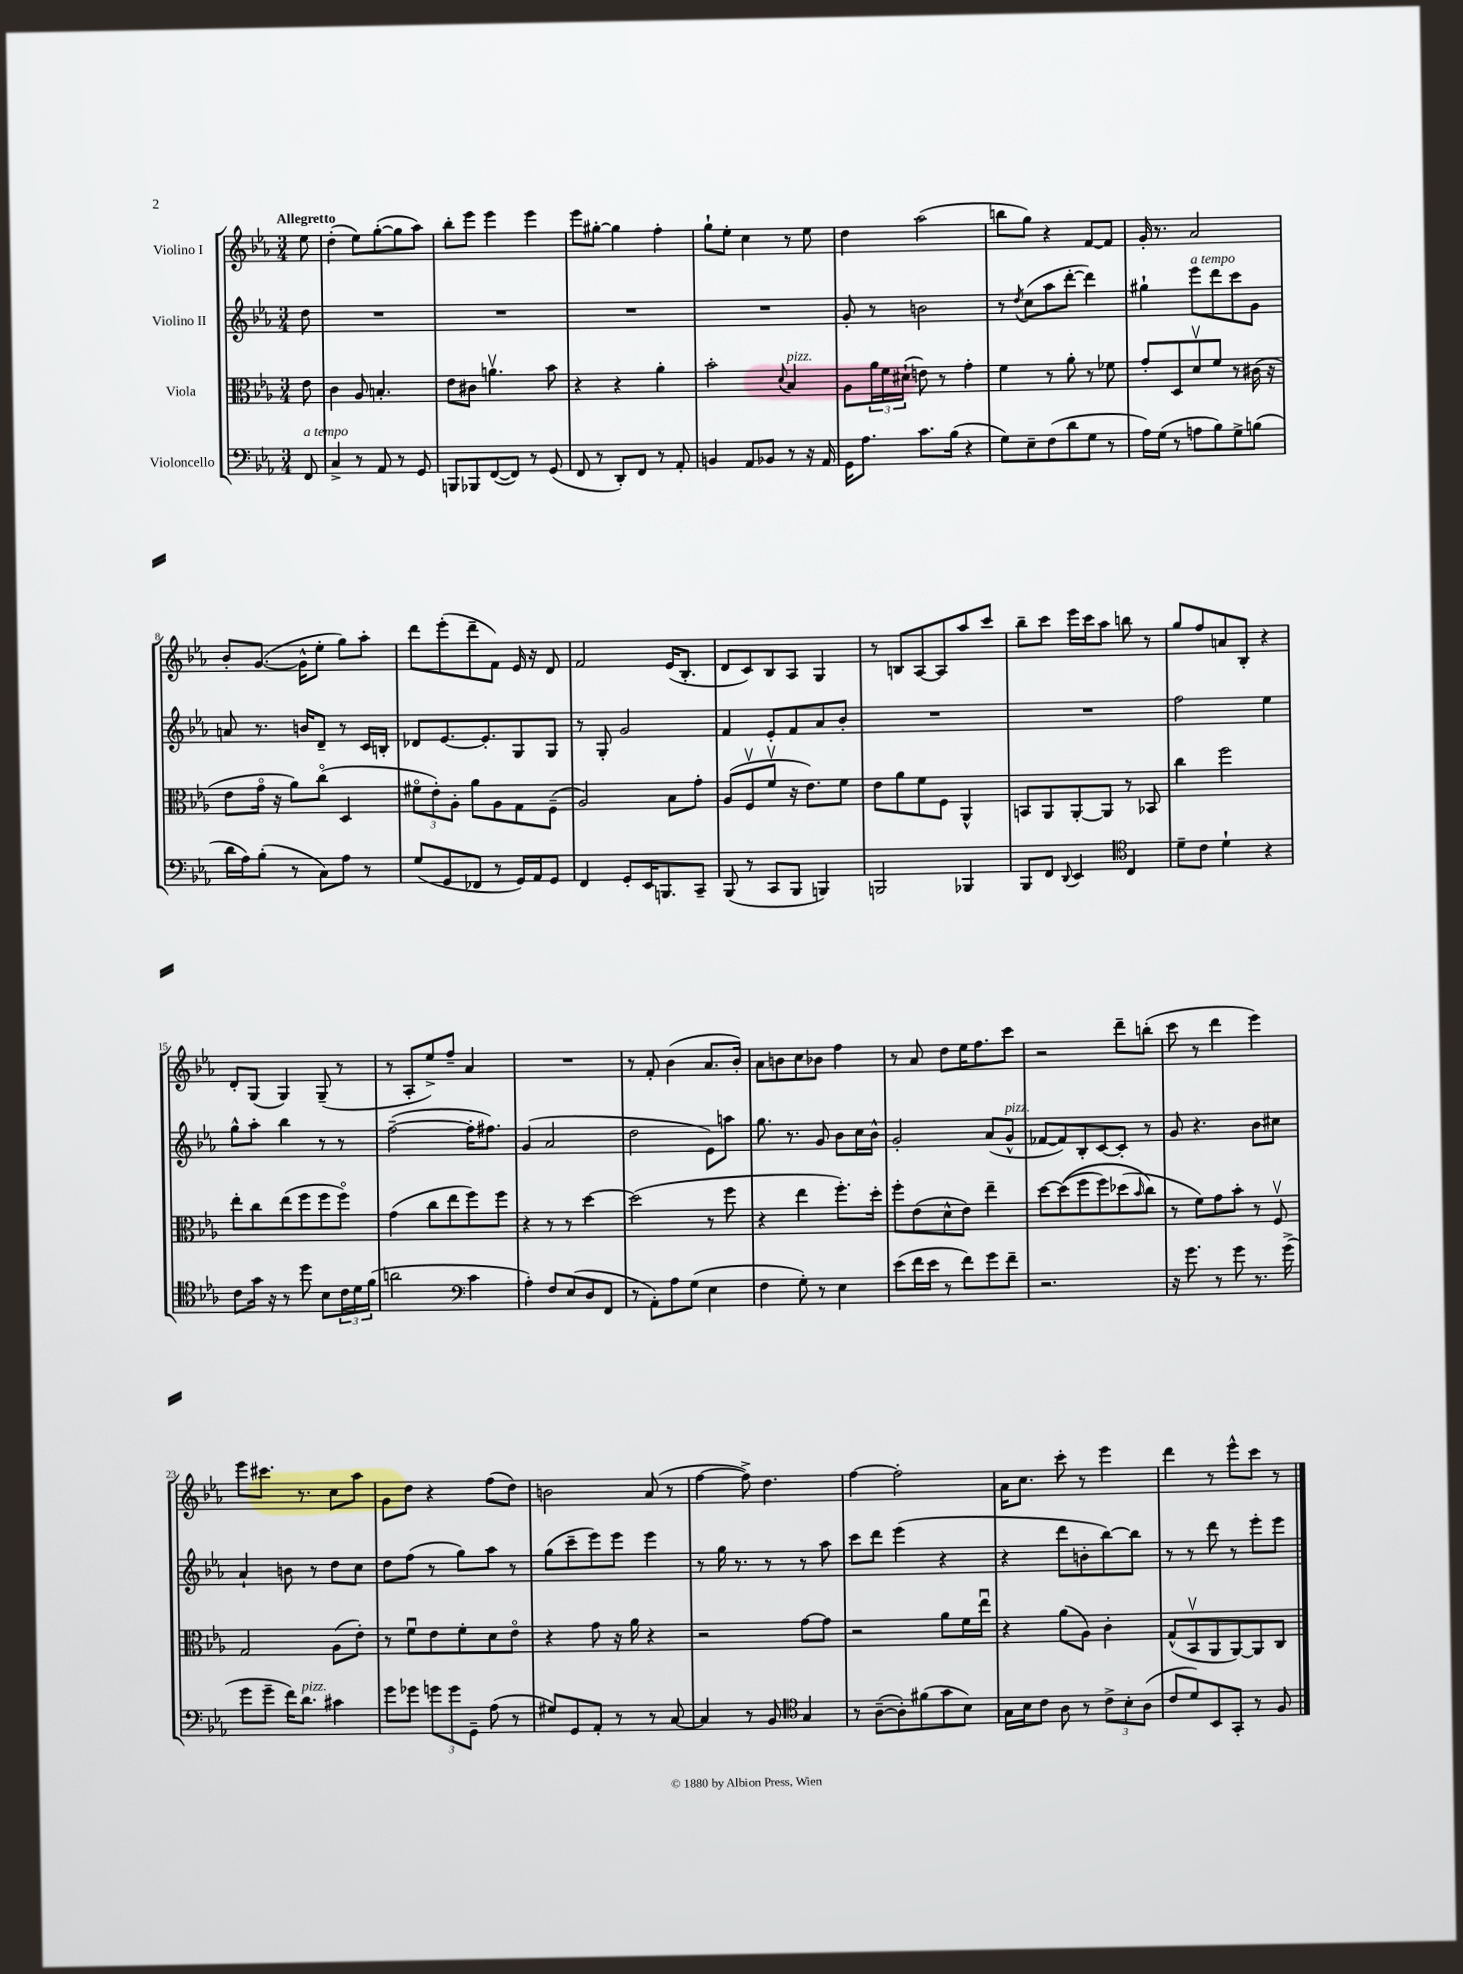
<<
\new StaffGroup <<
\new Staff = "s0" \with { instrumentName = "Violino I" } {
    \clef treble \key ees \major \numericTimeSignature \time 3/4 \partial 8 \tempo "Allegretto"
    ees''8 |
    d''4-.( ees''8) g''8~-.( g''8 aes''8) |
    bes''8-. ees'''8 ees'''4 ees'''4 |
    ees'''8 gis''8~-. gis''4 f''4-. |
    g''8-! ees''8-. c''4 r8 ees''8 |
    d''4 aes''2( |
    b''8 g''8) r4 f'8~ f'8 |
    g'16-. r8. aes'2 |
    bes'8-. g'8.~( g'16-^ ees''8-. g''8) aes''8-. |
    d'''8 ees'''8-.( d'''8-- f'8) ees'16 r16 d'8 |
    f'2 ees'16( bes8.-. |
    d'8 c'8) bes8 aes8 g4 |
    r8 b8 aes8~ aes8 aes''8 c'''8 |
    bes''8-- c'''8 ees'''16 c'''16 aes''8 b''8 r8 |
    g''8 f''8 a'8 bes8-. r4 |
    d'8-. g8( g4) g8--( r8 |
    r8 aes8-. ees''8->) f''8-- aes'4 |
    R2. |
    r8 f'8-. bes'4( aes'8. bes'16-.) |
    aes'8 b'8 c''8 bes'8 f''4 |
    r8 aes'8 d''8 ees''16 f''8. c'''8 |
    r2 d'''8-- b''8-.( |
    c'''8 r8 d'''4 ees'''4) |
    ees'''8 cis'''8. r8. c''8 aes''8 |
    g'8 d''8 r4 f''8( d''8) |
    b'2 aes'8( r8 |
    f''4~ f''8->) d''4. |
    f''4~ f''2-. |
    aes'16 c''8. c'''8-. r8 ees'''4 |
    d'''4 r8 ees'''8-^ c'''8 r8 \bar "|." |
}
\new Staff = "s1" \with { instrumentName = "Violino II" } {
    \clef treble \key ees \major \numericTimeSignature \time 3/4 \partial 8
    d''8 |
    R2. |
    R2. |
    R2. |
    R2. |
    g'8-. r8 b'2 |
    r8 \acciaccatura { d''8 } c''8( aes''8 d'''8~-. d'''4) |
    gis''4-! ees'''8^\markup { \italic "a tempo" } d'''8 c'''8 g'8 |
    a'8 r8. b'16 d'8-- r8 c'16 b16-. |
    des'8 ees'8.~ ees'8.-. g8 g8 |
    r8 g8-. g'2 |
    f'4 ees'8-. f'8 aes'8 bes'8-. |
    R2. |
    R2. |
    f''2 ees''4 |
    g''8-^ aes''8-. bes''4 r8 r8 |
    f''2~--( f''16-. fis''8.) |
    g'4( aes'2 |
    d''2 ees'8) a''8 |
    g''8. r8. g'8 bes'8 c''16 bes'16-^ |
    g'2-. aes'8( g'8-^^\markup { \italic "pizz." } |
    fes'8~ fes'8) bes8-. c'8~ c'8-. r8 |
    g'8 r4. bes'8 cis''8 |
    aes'4-! b'8 r8 d''8 c''8 |
    d''8 f''8( r8 g''8) aes''8 r8 |
    g''8( c'''8-- ees'''8) ees'''8 ees'''4 |
    r8 g''16 r8. r8 r8 aes''8 |
    c'''8 d'''8 ees'''4( r4 |
    r4 d'''8 b'8-. bes''8~) bes''8 |
    r8 r8 d'''8 r8 ees'''8-. ees'''8 \bar "|." |
}
\new Staff = "s2" \with { instrumentName = "Viola" } {
    \clef alto \key ees \major \numericTimeSignature \time 3/4 \partial 8
    ees'8 |
    c'4 aes8 b4.-. |
    ees'8 cis'8 a'4.\upbow bes'8 |
    r4 r4 aes'4-. |
    bes'2-. \appoggiatura { d'8 } bes4^\markup { \italic "pizz." } |
    aes8 \tuplet 3/2 { aes'16 f'16 dis'16-!( } e'8) r8 g'4-. |
    f'4 r8 aes'8-. r8 fes'8 |
    g'8-. d8 d'8\upbow f'8 r8 cis'16( r16 |
    ees'8 g'16\flageolet r16 aes'8) c''8\flageolet( d4 |
    \tuplet 3/2 { fis'8\flageolet ees'8-.) aes8-. } aes'8 aes8 g8 f8--( |
    aes2) bes8 g'8-. |
    aes8( f8\upbow f'8\upbow r16 ees'8.) f'8 |
    ees'8 aes'8 f'8 f8 aes,4-^ |
    b,8 aes,8 aes,8~-. aes,8 r8 bes,8 |
    c''4 f''2 |
    ees''8-. c''8 ees''8( f''8 f''8 f''8\flageolet) |
    g'4( c''8 ees''8 f''8) f''8 |
    r4 r8 r8 d''4~ |
    d''2( r8 f''8 |
    r4 ees''4 f''8.-.) d''16-. |
    f''8-. ees'8( d'8-^ ees'8) ees''4-- |
    d''8~ d''8(\( f''8 f''8) des''8( \grace { bes'16 } c''8\) |
    r8 f'8) g'8 bes'8-. r8 f8\upbow |
    g2 aes8( ees'8-.) |
    r8 f'8\downbow ees'8 f'8-. d'8 ees'8\flageolet |
    r4 g'8 r16 aes'16 r4 |
    r2 g'8~ g'8 |
    r2 aes'8 f'16 ees''16\downbow |
    r4 aes'8( aes8) c'4-. |
    g8-^( bes,8\upbow aes,8 aes,8~) aes,8 c8 \bar "|." |
}
\new Staff = "s3" \with { instrumentName = "Violoncello" } {
    \clef bass \key ees \major \numericTimeSignature \time 3/4 \partial 8
    f,8^\markup { \italic "a tempo" } |
    c4-> r8 aes,8 r8 g,8 |
    b,,8 bes,,8 f,8~( f,8) r8 g,8( |
    f,8 r8 d,8-.) f,8 r8 aes,8-. |
    b,4 aes,8 bes,8 r8 r16 aes,16 |
    g,16 aes8. c'8. bes16( r4 |
    g8) ees8-- f8( d'8 g8 r8 |
    aes16) g16( r8 a8 bes8) g8-> b8( |
    d'16 aes16) bes8-.( r8 c8) aes8 r8 |
    g8( g,8 fes,8 r8 g,16) aes,16 g,8 |
    f,4 g,8-. ees,16 b,,8. c,8-- |
    bes,,8( r8 c,8 bes,,8 b,,4) |
    b,,2 bes,,4 |
    bes,,8 f,8 \appoggiatura { d,8 } ees,4 \clef tenor c4 |
    d'8-- c'8 d'4-! r4 |
    c'8 g'16 r16 r8 d''8 bes8 \tuplet 3/2 { c'16 d'16 f'16( } |
    a'2 \clef bass c'4 |
    aes4-.) f8 ees8( d8 f,8 |
    r8 aes,8-.) aes8 g8( ees4 |
    f4 g8-.) r8 ees4 |
    ees'8( f'16 ees'16 r8 f'8) g'8 f'8-- |
    r2. |
    r16 g'8. r8 g'8 r8. g'16->( |
    g'8 g'8-- f'16) d'8.^\markup { \italic "pizz." } cis'4 |
    g'8 ges'8 \tuplet 3/2 { g'8 g'8 g,8-- } aes8( r8 |
    gis8) g,8 aes,8-. r8 r8 c8~ |
    c4 r8 bes,8 \clef tenor g4 |
    r8 aes8~--( aes8-.) fis'8( g'8 bes8) |
    g16 bes16 c'8 aes8 r8 \tuplet 3/2 { c'8-> bes8-. aes8( } |
    c'8 d'8) bes,8 g,8-. r8 f8 \bar "|." |
}
>>
>>
